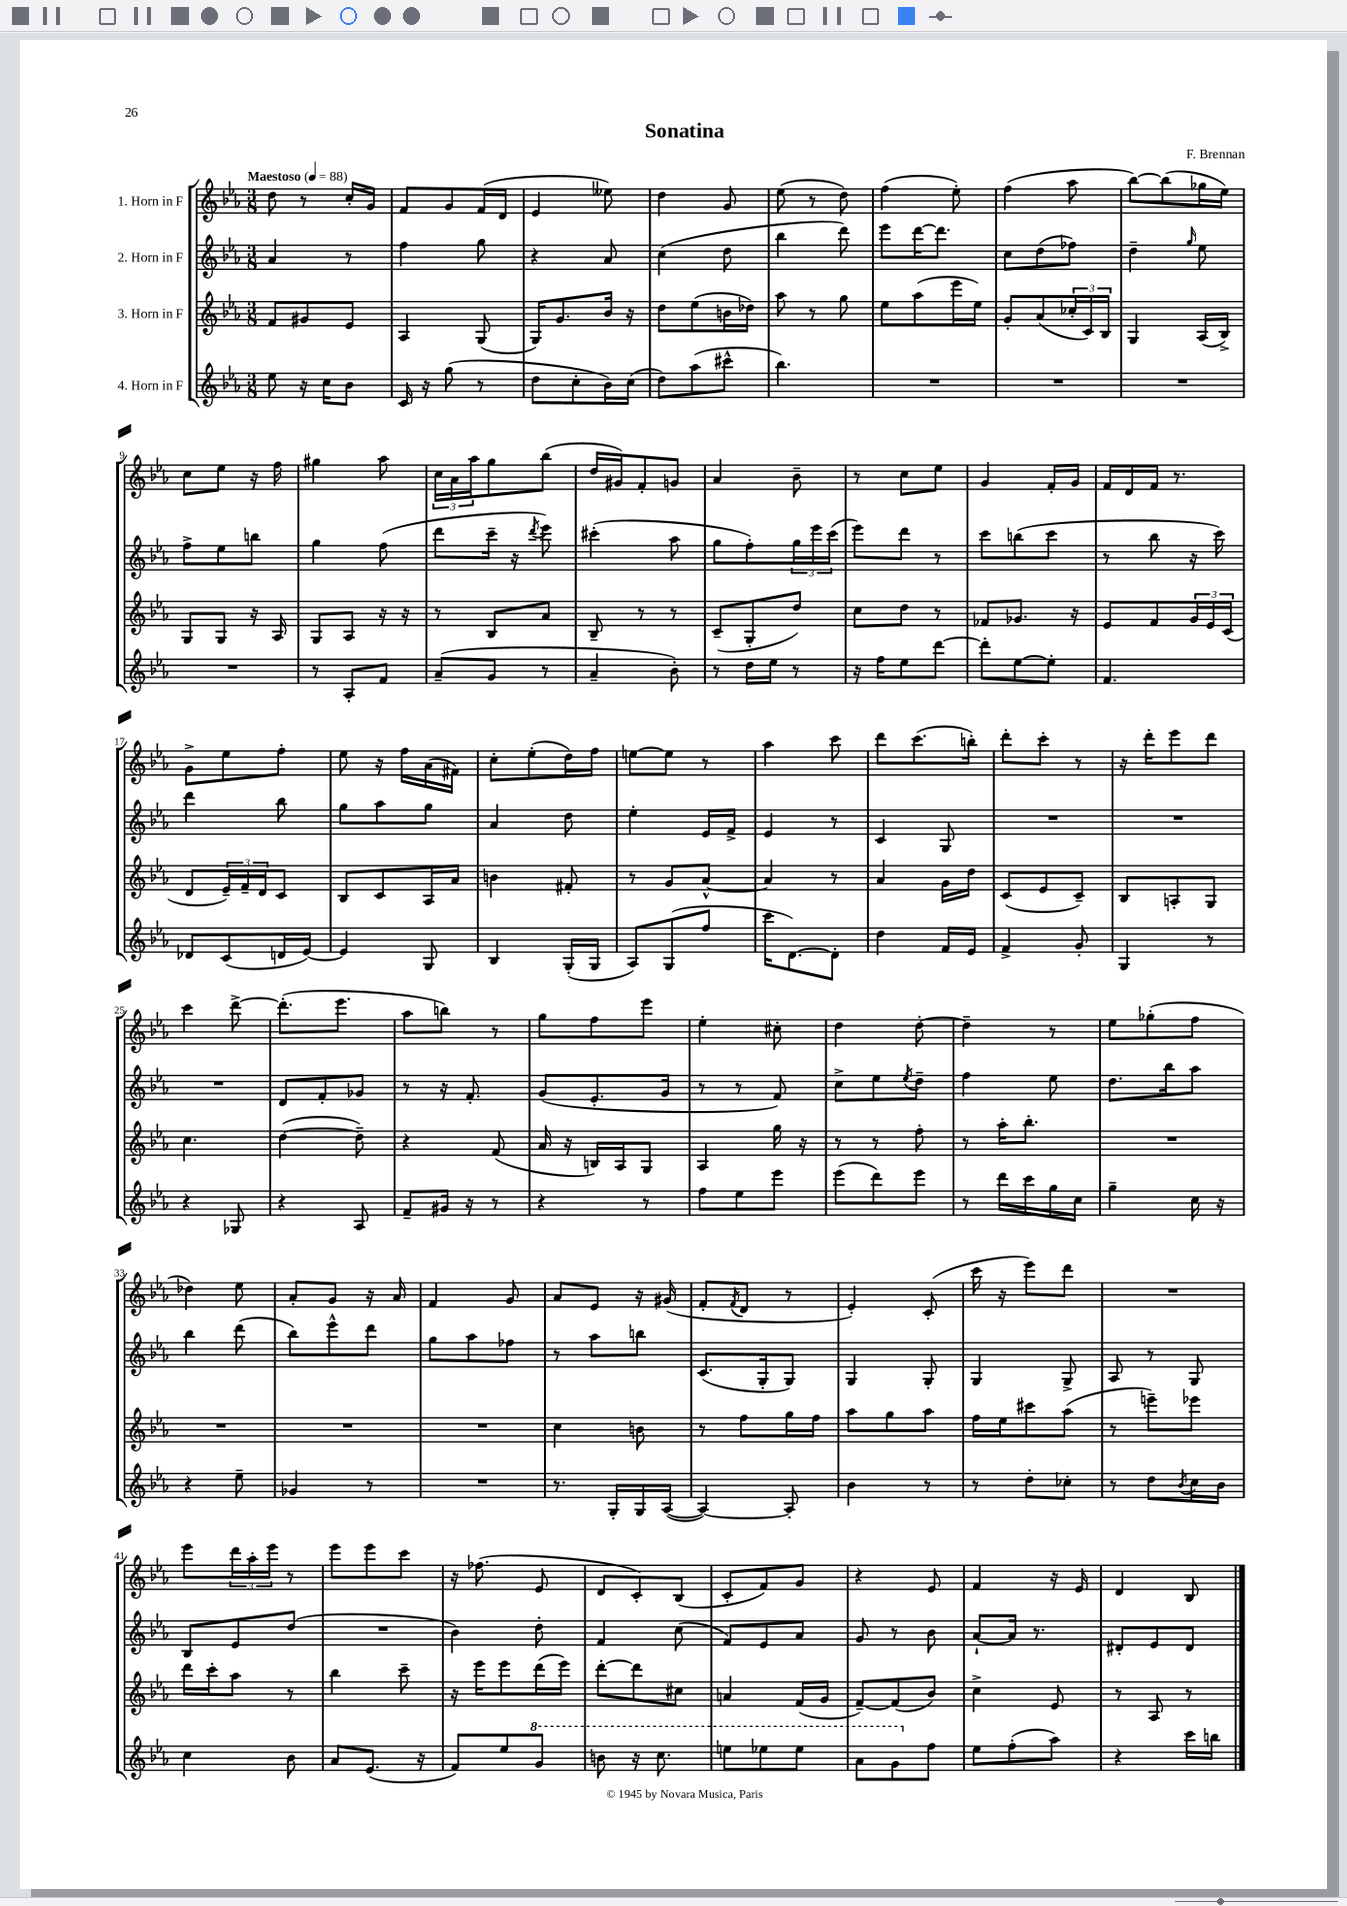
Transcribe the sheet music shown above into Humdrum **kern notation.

**kern	**kern	**kern	**kern
*part4	*part3	*part2	*part1
*staff4	*staff3	*staff2	*staff1
*I"4. Horn in F	*I"3. Horn in F	*I"2. Horn in F	*I"1. Horn in F
*clefG2	*clefG2	*clefG2	*clefG2
*k[b-e-a-]	*k[b-e-a-]	*k[b-e-a-]	*k[b-e-a-]
*M3/8	*M3/8	*M3/8	*M3/8
*MM88	*MM88	*MM88	*MM88
=1	=1	=1	=1
!	!	!	!LO:TX:a:B:t=Maestoso
8ee-\	8f/L	4a-/	8dd\
16r	8g#X/	.	8r
16cc\KL	.	.	.
8b-\J	8e-/J	8r	16cc'/LL
.	.	.	16g/JJ
=2	=2	=2	=2
16c/	4A-/	4ff\	8f/L
16r	.	.	.
(8gg\	.	.	8g/
8r	(8G/	8gg\	(16f/L
.	.	.	16d/JJ
=3	=3	=3	=3
8dd\L	16G/KL)	4r	4e-/
.	8.g/	.	.
8cc'\	.	.	.
16b-\L)	16b-/Jk	8a-/	8ee--X\)
(16cc\JJ	16r	.	.
=4	=4	=4	=4
8dd\L)	8dd\L	(4cc\	4dd\
(8aa-\	(8ee-\	.	.
8ccc#X^^\J	16bn\L	8dd\	8g/
.	16dd-X\JJ)	.	.
=5	=5	=5	=5
4.bb-\)	8aa-\	4bb-\	(8ee-\
.	8r	.	8r
.	8gg\	8ddd\)	8dd\)
=6	=6	=6	=6
4.r	8ee-\L	8eee-\L	(4ff\
.	(8aa-\	[16ddd\K	.
.	.	8.ddd\J]	.
.	16eee-\L	.	8ee-'\)
.	16ee-\JJ)	.	.
=7	=7	=7	=7
4.r	8g'/L	8cc\L	(4ff\
.	(8a-/	(8dd\	.
.	24cc-X'/L	8ff-X\J)	8aa-\
.	24c/)	.	.
.	24B-/JJ	.	.
=8	=8	=8	=8
4.r	4G/	4dd~\	[8bb-\L)
.	.	.	(8bb-\]
.	.	16qqgg/	.
.	(16A-/LL	8ee-\	16gg-X\L
.	16B-^/JJ)	.	16ee-\JJ)
!!LO:LB:g=z
=9	=9	=9	=9
4.r	8G/L	8ff^\L	8cc\L
.	8G/J	8ee-\	8ee-\J
.	16r	8bbn\J	16r
.	16A-/	.	16ff\
=10	=10	=10	=10
8r	8G/L	4gg\	4gg#X\
8A-'/L	8A-/J	.	.
8f/J	16r	(8ff\	8aa-\
.	16r	.	.
=11	=11	=11	=11
(8a-~/L	8r	8ddd\L	24cc\LL
.	.	.	24a-\
.	.	.	24aa-\J
8g/J	8B-/L	16ccc~\Jk	8gg\
.	.	16r	.
.	.	8qddd/	.
8r	8a-/J	8eee-\)	(8bb-\J
=12	=12	=12	=12
4a-~/	8B-~/	(4ccc#X'\	16dd/LL
.	.	.	16g#X/J)
.	8r	.	8f'/
8b-'\)	8r	8aa-\	8gn/J
=13	=13	=13	=13
8r	(8c~/L	8gg\L	4a-/
16dd\LL	8G'/	8ff'\)	.
16ee-\JJ	.	.	.
8r	8dd/J)	24gg\L	8b-~\
.	.	24eee-\	.
.	.	(24ccc\JJ	.
=14	=14	=14	=14
16r	8cc\L	8eee-\L)	8r
16ff\KL	.	.	.
8ee-\	8dd\J	8ddd\J	8cc\L
[8ddd\J	8r	8r	8ee-\J
=15	=15	=15	=15
8ddd'\L]	8f-X/L	8ccc\L	4g/
[8ee-\	8.g-X/J	(8bbn\	.
8ee-'\J]	.	8ccc\J	16f'/LL
.	16r	.	16g/JJ
=16	=16	=16	=16
4.f/	8e-/L	8r	16f/LL
.	.	.	16d/
.	8f/	8bb-\	16f/JJ
.	.	.	8.r
.	24g/L	16r	.
.	24e-/	.	.
.	.	16ccc\)	.
.	(24c/JJ	.	.
!!LO:LB:g=z
=17	=17	=17	=17
8d-X/L	8d/L	4ddd\	8g^\L
(8c/	24e-~/L)	.	8ee-\
.	24f~/	.	.
.	24d/J	.	.
16dn/L	8c/J	8bb-\	8ff'\J
[16e-/JJ)	.	.	.
=18	=18	=18	=18
4e-/]	8B-/L	8gg\L	8ee-\
.	8c/	8aa-\	16r
.	.	.	16ff\LL
8G/	16A-/L	8gg\J	(16a-\
.	16a-/JJ	.	16f#X\JJ)
=19	=19	=19	=19
4B-/	4bn\	4a-/	8cc'\L
.	.	.	(8ee-'\
(16G'/LL	8f#X'/	8dd\	16dd\L)
16G/JJ	.	.	16ff\JJ
=20	=20	=20	=20
8A-/L)	8r	4ee-'\	[8een\L
(8G/	8g/L	.	8ee\J]
8ff/J	[8a-^^/J	16e-/LL	8r
.	.	16f^/JJ	.
=21	=21	=21	=21
16ccc\KL	4a-/]	4e-/	4aa-\
[8.d\)	.	.	.
8d'\J]	8r	8r	8ccc\
=22	=22	=22	=22
4dd\	4a-/	4c/	8ddd\L
.	.	.	(8.ccc\
16f/LL	16g\LL	8G/	.
16e-/JJ	16dd\JJ	.	16bbn'\Jk)
=23	=23	=23	=23
4f^/	(8c/L	4.r	8ddd'\L
.	8e-/	.	8ccc'\J
8g'/	8c~/J)	.	8r
=24	=24	=24	=24
4G/	8B-/L	4.r	16r
.	.	.	16ddd'\KL
.	8An'/	.	8eee-\
8r	8G/J	.	8ddd\J
!!LO:LB:g=z
=25	=25	=25	=25
4r	4.cc\	4.r	4ccc\
8G-X/	.	.	[8ddd^\
=26	=26	=26	=26
4r	([4dd\	8d/L	(8.ddd'\L]
.	.	8f'/	.
.	.	.	8.eee-\J
8A-/	8dd~\])	8g-X/J	.
=27	=27	=27	=27
8f~/L	4r	8r	8aa-\L
16g#X/Jk	.	16r	8bbn\J)
16r	.	8.f'/	.
8r	(8f/	.	8r
=28	=28	=28	=28
4r	16a-/	(8g/L	8gg\L
.	16r	.	.
.	16Bn/LL)	8.e-'/	8ff\
.	16A-/J	.	.
8r	8G/J	.	8eee-\J
.	.	16g/Jk	.
=29	=29	=29	=29
8ff\L	4A-/	8r	4ee-'\
8ee-\	.	8r	.
8eee-\J	16gg\	8f/)	8cc#X'\
.	16r	.	.
=30	=30	=30	=30
(8eee-\L	8r	8cc^\L	4dd\
8ddd\)	8r	8ee-\	.
.	.	8qee-/	.
8eee-\J	8ff'\	8dd~\J	[8dd'\
=31	=31	=31	=31
8r	8r	4ff\	4dd~\]
16ddd\LL	16aa-'\KL	.	.
16ccc\	8.bb-'\J	.	.
16gg\	.	8ee-\	8r
16cc\JJ	.	.	.
=32	=32	=32	=32
4gg~\	4.r	8.dd\L	8ee-\L
.	.	.	(8gg-X'\
.	.	16bb-\k	.
16cc\	.	8aa-\J	8ff\J
16r	.	.	.
!!LO:LB:g=z
=33	=33	=33	=33
4r	4.r	4bb-\	4dd-X\)
8ee-~\	.	(8ddd\	8ee-\
=34	=34	=34	=34
4g-X/	4.r	8bb-\L)	8a-'/L
.	.	8eee-^^\	8g/J
8r	.	8ddd\J	16r
.	.	.	16a-/
=35	=35	=35	=35
4.r	4.r	8gg\L	4f/
.	.	8aa-\	.
.	.	8ff-X\J	8g/
=36	=36	=36	=36
8.r	4cc\	8r	8a-/L
.	.	8aa-\L	8e-/J
16G'/LL	.	.	.
16G/	8bn\	8bbn\J	16r
([16A-/JJ	.	.	(16g#X/
=37	=37	=37	=37
4A-/_)	8r	(8.c/L	8f'/L
.	.	.	8qf/
.	8ff\L	.	8d/J
.	.	16G'/k	.
8A-'/]	16gg\L	8G/J)	8r
.	16ff\JJ	.	.
=38	=38	=38	=38
4b-\	8aa-\L	4G/	4e-'/)
.	8gg\	.	.
8r	8aa-\J	8G'/	(8c'/
=39	=39	=39	=39
8r	16ff\LL	4G/	16ccc\
.	16ee-\J	.	16r
8dd'\L	8ccc#X\	.	8eee-\L)
8cc-X'\J	(8aa-\J	8G^/	8ddd\J
=40	=40	=40	=40
8r	8r	8A-/	4.r
8dd\L	8eeen~\L)	8r	.
8qb-/	.	.	.
16cc\L	8eee-X\J	8G/	.
16b-\JJ	.	.	.
!!LO:LB:g=z
=41	=41	=41	=41
4cc\	16ddd\LL	8B-/L	8eee-\L
.	16ccc'\J	.	.
.	8aa-\J	8e-/	24ddd\L
.	.	.	24aa-'\
.	.	.	24eee-\JJ
8b-\	8r	(8dd/J	8r
=42	=42	=42	=42
8a-/L	4bb-\	4.r	8eee-\L
(8.e-/J	.	.	8eee-\
.	8ccc~\	.	8ccc\J
16r	.	.	.
=43	=43	=43	=43
8f/L)	16r	4b-\)	16r
.	16eee-\KL	.	(8.ff-X\
8ee-/	8eee-\	.	.
*8va	*	*	*
8gg/J	(16ddd\L	8dd'\	8e-/
.	16eee-\JJ)	.	.
=44	=44	=44	=44
8bbn\	[8ddd'\L	4f/	8d/L
16r	8ddd\]	.	8c'/)
8.ccc\	.	.	.
.	8cc#X\J	(8cc\	(8B-/J
=45	=45	=45	=45
8eeen\L	4an/	8f/L)	8c'/L
8eee-X\	.	8e-/	8f/)
8eee-\J	(16f/LL	8a-/J	8g/J
.	16g/JJ	.	.
=46	=46	=46	=46
8aa-\L	[8f~/L)	8g/	4r
8gg\	(8f/]	8r	.
*X8va	*	*	*
8ff\J	8b-/J)	8b-\	8e-/
=47	=47	=47	=47
8ee-\L	4cc^\	[8a-`/L	4f/
(8ff'\	.	16a-/Jk]	.
.	.	8.r	.
8aa-\J)	8e-/	.	16r
.	.	.	16e-/
=48	=48	=48	=48
4r	8r	8d#X'/L	4d/
.	8A-/	8e-/	.
16ccc\LL	8r	8d#/J	8B-/
16bbn\JJ	.	.	.
==	==	==	==
*-	*-	*-	*-
